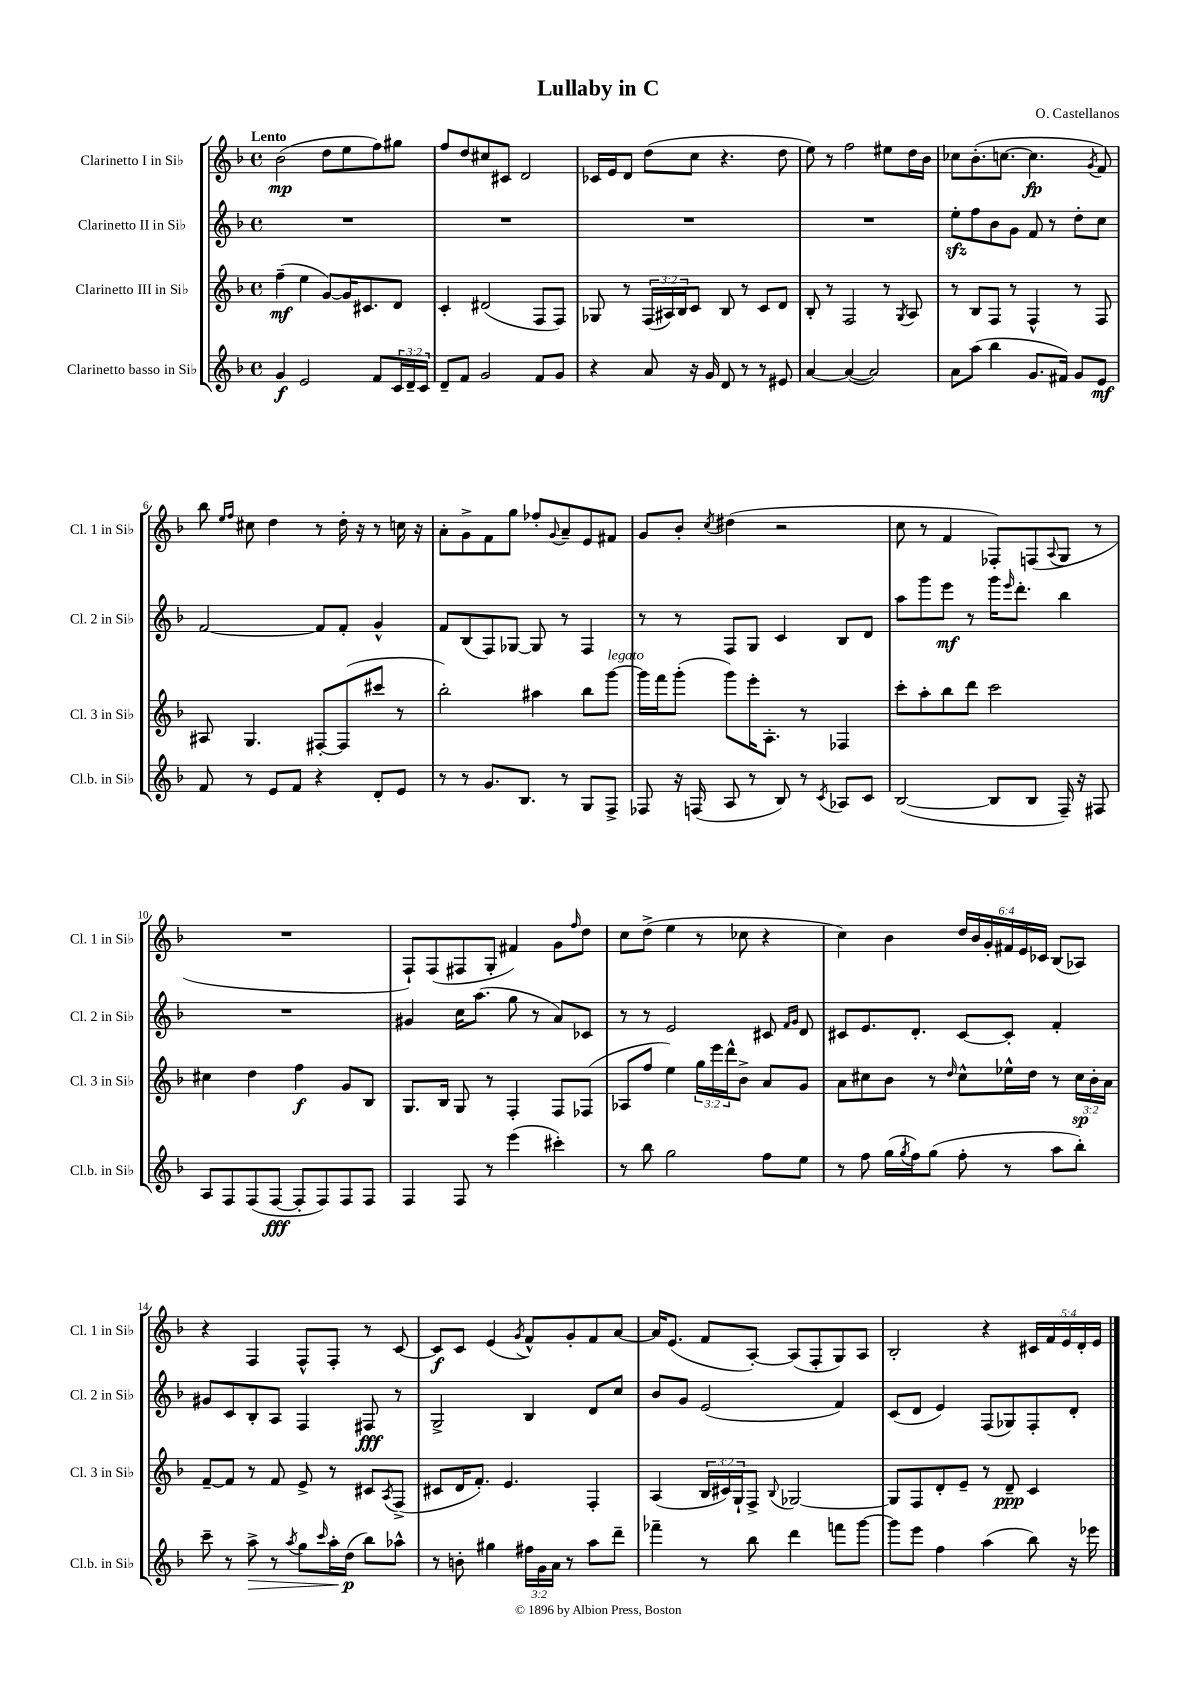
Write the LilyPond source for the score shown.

\header { title = "Lullaby in C" composer = "O. Castellanos" }
<<
\new StaffGroup <<
\new Staff = "s0" \with { instrumentName = "Clarinetto I in Sib" shortInstrumentName = "Cl. 1 in Sib" } {
    \clef treble \key f \major \defaultTimeSignature \time 4/4 \override Staff.TupletNumber.text = #tuplet-number::calc-fraction-text \tempo "Lento"
    bes'2\mp( d''8 e''8 f''8) gis''8 |
    f''8 d''8 cis''8 cis'8 d'2 |
    ces'16 e'16 d'8 d''8( c''8 r4. d''8 |
    e''8) r8 f''2 eis''8 d''16 bes'16 |
    ces''8 bes'8.-.( c''8.~ c''4.\fp \acciaccatura { g'8 } f'8) |
    bes''8 \grace { e''16 f''16 } cis''8 d''4 r8 d''16-. r16 r8 c''16 r16 |
    a'8-. g'8-> f'8 g''8 fes''8-. \appoggiatura { g'8 } a'8-- e'8 fis'8 |
    g'8 bes'8-. \acciaccatura { c''8 } dis''4( r2 |
    c''8 r8 f'4 fes8-.) f8( \appoggiatura { a8 } g8 r8 |
    R1 |
    f8-!) f8( fis8 g8-. fis'4) g'8 \grace { f''16 } d''8 |
    c''8 d''8->( e''4 r8 ces''8 r4 |
    c''4) bes'4 \tuplet 6/4 { d''16 bes'16 g'16-. fis'16 e'16 ces'16 } bes8( aes8) |
    r4 f4 f8-^ f8-. r8 c'8~ |
    c'8\f c'8 e'4( \acciaccatura { g'8 } f'8-^) g'8-. f'8 a'8~ |
    a'16 e'8.( f'8 a8~-.) a8( f8-. g8) a8 |
    bes2-. r4 \tuplet 5/4 { cis'16 f'16 e'16 d'16-. e'16 } \bar "|." |
}
\new Staff = "s1" \with { instrumentName = "Clarinetto II in Sib" shortInstrumentName = "Cl. 2 in Sib" } {
    \clef treble \key f \major \defaultTimeSignature \time 4/4
    R1 |
    R1 |
    R1 |
    R1 |
    e''8-.\sfz f''8 bes'8 g'8 f'8 r8 d''8-. c''8 |
    f'2~ f'8 f'8-. g'4-^ |
    f'8 bes8( f8) ges8~ ges8 r8 f4 |
    r8 r8 f8 g8 c'4 bes8 d'8 |
    a''8 g'''8 e'''8\mf r8 g'''16 \grace { e'''16 } d'''8.-. bes''4 |
    R1 |
    gis'4 c''16 a''8.( g''8 r8 a'8) ces'8 |
    r8 r8 e'2 cis'8 \grace { f'16 g'16 } d'8 |
    cis'8 e'8. d'8.-. cis'8~ cis'8-. f'4-. |
    gis'8 c'8 bes8-. a8 f4 fis8\fff r8 |
    g2-> bes4 d'8 c''8 |
    bes'8 g'8 e'2( f'4) |
    c'8( d'8 e'4) f8( ges8) f8-. d'8-. \bar "|." |
}
\new Staff = "s2" \with { instrumentName = "Clarinetto III in Sib" shortInstrumentName = "Cl. 3 in Sib" } {
    \clef treble \key f \major \defaultTimeSignature \time 4/4 \override Staff.TupletNumber.text = #tuplet-number::calc-fraction-text
    f''4--\mf( e''4 g'8~) g'16 cis'8. d'8 |
    c'4-. dis'2( f8 f8) |
    ges8 r8 \tuplet 3/2 { f16( ais16) bes16 } c'8 bes8 r8 c'8 d'8 |
    bes8-. r8 f2 r8 \acciaccatura { g8 } a8 |
    r8 bes8 f8 r8 f4-^ r8 f8 |
    ais8 g4. fis8~-. fis8( cis'''8 r8 |
    bes''2-.) ais''4 bes''8 g'''8~^\markup { \italic "legato" } |
    g'''16 f'''16 g'''8-.( g'''8) e'''16-. a8.-. r8 fes4 |
    c'''8-. a''8-. bes''8 d'''8 c'''2 |
    cis''4 d''4 f''4\f g'8 bes8 |
    g8. bes16 g8 r8 f4-. f8 fes8( |
    aes8 f''8 e''4) \tuplet 3/2 { g''16 e'''16 d'''16-^ } bes'8-> a'8 g'8 |
    a'8 cis''8 bes'8 r8 \grace { d''16 } cis''8-^ ees''16-^ d''16 r8 \tuplet 3/2 { cis''16\sp bes'16-. a'16 } |
    f'8~-- f'8 r8 f'8 e'8-> r8 cis'8 \acciaccatura { a8 } f8->( |
    cis'8 d'16 f'8.-.) e'4. f4-. |
    a4( \tuplet 3/2 { bes16 cis'16) g16-! } f8-> \appoggiatura { bes8 } ges2~ |
    ges8 f8 d'8-. e'8-- r8 d'8--\ppp c'4 \bar "|." |
}
\new Staff = "s3" \with { instrumentName = "Clarinetto basso in Sib" shortInstrumentName = "Cl.b. in Sib" } {
    \clef treble \key f \major \defaultTimeSignature \time 4/4 \override Staff.TupletNumber.text = #tuplet-number::calc-fraction-text
    g'4\f e'2 f'8 \tuplet 3/2 { c'16 d'16-- c'16 } |
    d'8-- f'8 g'2 f'8 g'8 |
    r4 a'8 r16 g'16 d'8 r8 r8 eis'8 |
    a'4~ a'4~( a'2) |
    a'8 a''8( bes''4 g'8. fis'16) g'8 e'8\mf |
    f'8 r8 e'8 f'8 r4 d'8-. e'8 |
    r8 r8 g'8. bes8. r8 g8 f8-> |
    fes8 r16 f16( a8 r8 bes8) r8 \acciaccatura { c'8 } aes8 c'8 |
    bes2~( bes8 bes8 f16--) r16 fis8 |
    a8 f8 f8( f8~\fff f8-. f8) f8 f8 |
    f4 f8 r8 e'''4( cis'''4-.) |
    r8 bes''8 g''2 f''8 e''8 |
    r8 f''8 g''16( \acciaccatura { g''8 } f''16) g''8( f''8-. r8 a''8 bes''8-.) |
    c'''8-- r8 a''8->\> r8 \acciaccatura { a''8 } g''8 \grace { c'''16 } a''16-. d''16\p\!( bes''8) aes''8-^ |
    r8 b'8-. gis''4 \tuplet 3/2 { fis''16 g'16 a'16 } r8 a''8 d'''8-- |
    fes'''4-- r8 bes''8 d'''4 f'''8 g'''8~ |
    g'''8 e'''8 f''4 a''4( bes''8) r16 ees'''16 \bar "|." |
}
>>
>>
